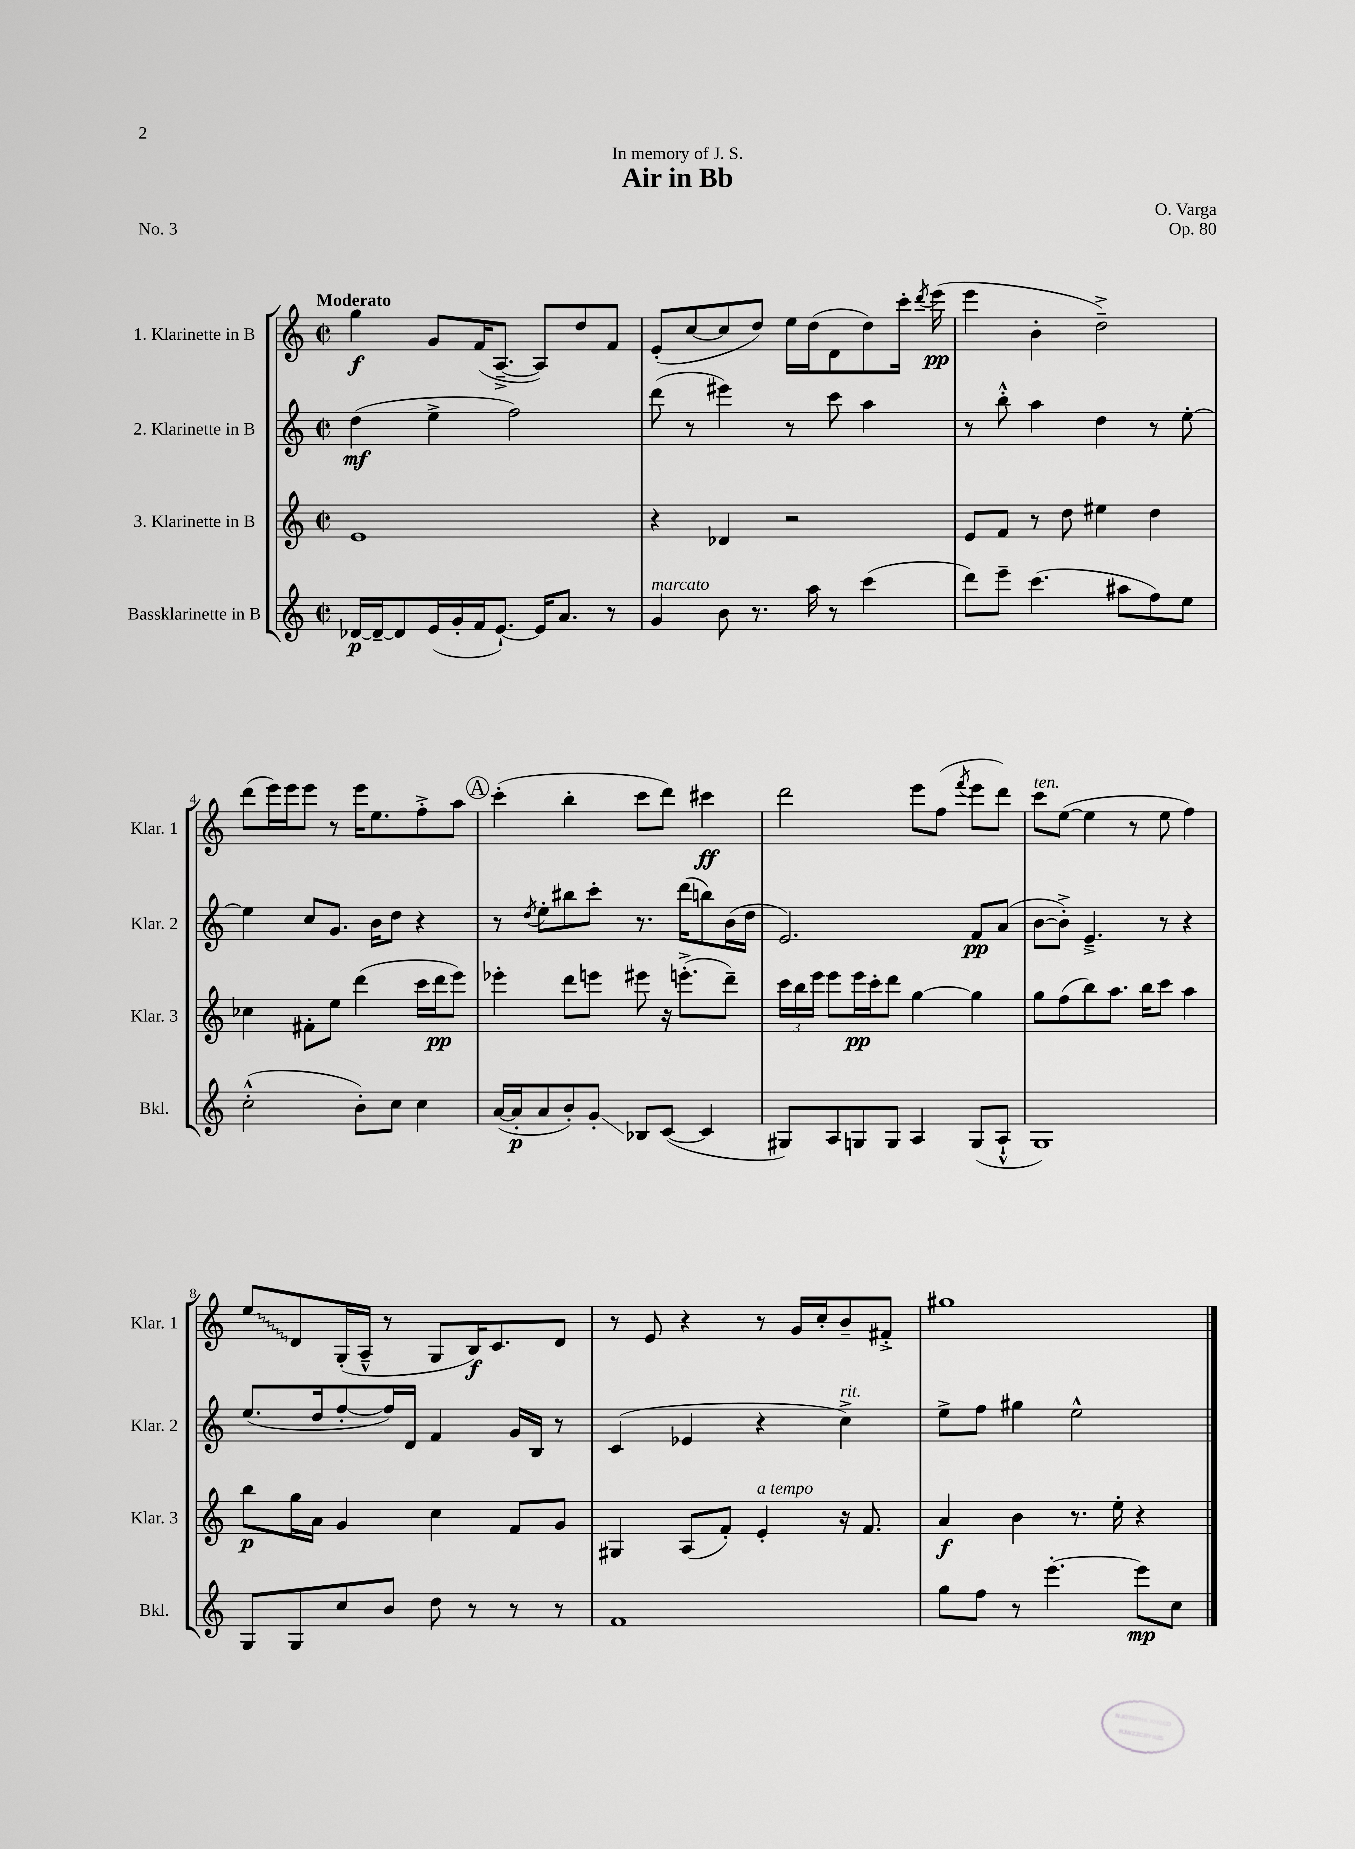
\header { title = "Air in Bb" composer = "O. Varga" dedication = "In memory of J. S." opus = "Op. 80" piece = "No. 3" }
<<
\new StaffGroup <<
\new Staff = "s0" \with { instrumentName = "1. Klarinette in B" shortInstrumentName = "Klar. 1" } {
    \clef treble \key c \major \defaultTimeSignature \time 2/2 \tempo "Moderato"
    \autoBeamOff g''4\f g'8[ f'16( a8.]~---> a8[) d''8 f'8] |
    e'8[-.( c''8~ c''8 d''8]) e''16[ d''16( d'8 d''8) c'''16]-. \acciaccatura { d'''8 } e'''16\pp( |
    e'''4 b'4-. d''2--->) |
    d'''8[( e'''16) e'''16 e'''8] r8 e'''16[ e''8. f''8-.-> a''8] |
    \mark \markup { \circle "A" } c'''4-.( b''4-. c'''8[ d'''8]) cis'''4\ff |
    d'''2 e'''8[ f''8]( \acciaccatura { f'''8 } e'''8[ d'''8]) |
    c'''8[^\markup { \italic "ten." } e''8]~( e''4 r8 e''8 f''4) |
    \once \override Glissando.style = #'zigzag e''8[\glissando d'8 g16-.( a16]---^ r8 g8[ b16\f) c'8. d'8] |
    r8 e'8 r4 r8 g'16[ c''16-. b'8-- fis'8]-.-> |
    gis''1 \bar "|." |
}
\new Staff = "s1" \with { instrumentName = "2. Klarinette in B" shortInstrumentName = "Klar. 2" } {
    \clef treble \key c \major \defaultTimeSignature \time 2/2
    \autoBeamOff d''4\mf( e''4-> f''2) |
    d'''8( r8 eis'''4) r8 c'''8 a''4 |
    r8 b''8-.-^ a''4 d''4 r8 e''8~-. |
    e''4 c''8[ g'8.] b'16[ d''8] r4 |
    \mark \markup { \circle "A" } r8 \acciaccatura { d''8 } e''8[-. bis''8 c'''8]-. r8. d'''16[( b''8) b'16( d''16] |
    e'2.) f'8[\pp a'8]( |
    b'8[~ b'8]-.->) e'4.---> r8 r4 |
    e''8.[( d''16 f''8~-. f''16) d'16] f'4 g'16[ b16] r8 |
    c'4( ees'4 r4 c''4->^\markup { \italic "rit." }) |
    e''8[-> f''8] gis''4 e''2-^ \bar "|." |
}
\new Staff = "s2" \with { instrumentName = "3. Klarinette in B" shortInstrumentName = "Klar. 3" } {
    \clef treble \key c \major \defaultTimeSignature \time 2/2
    \autoBeamOff e'1 |
    r4 des'4 r2 |
    e'8[ f'8] r8 d''8 eis''4 d''4 |
    ces''4 fis'8[-. e''8] d'''4( c'''16[ d'''16\pp e'''8]) |
    \mark \markup { \circle "A" } ees'''4-. d'''8[ e'''8] eis'''8 r16 e'''8.[-.->( d'''8]--) |
    \tuplet 3/2 { c'''16[ b''16 e'''16] } e'''8[ e'''16\pp c'''16-. d'''8] g''4~ g''4 |
    g''8[ f''8( b''8) a''8.] b''16[ c'''8] a''4 |
    b''8[\p g''16 a'16] g'4 c''4 f'8[ g'8] |
    gis4 a8[( f'8]-.) e'4-.^\markup { \italic "a tempo" } r16 f'8. |
    a'4\f b'4 r8. e''16-. r4 \bar "|." |
}
\new Staff = "s3" \with { instrumentName = "Bassklarinette in B" shortInstrumentName = "Bkl." } {
    \clef treble \key c \major \defaultTimeSignature \time 2/2
    \autoBeamOff des'16[~\p des'16~-- des'8 e'16( g'16-. f'16 e'8.]~-!) e'16[ a'8.] r8 |
    g'4^\markup { \italic "marcato" } b'8 r8. a''16 r8 c'''4( |
    d'''8[) e'''8]-- c'''4.( ais''8[ f''8) e''8] |
    c''2-.-^( b'8[-.) c''8] c''4 |
    \mark \markup { \circle "A" } a'16[~( a'16-.\p a'8 b'8-.) g'8]-.\glissando bes8[ c'8]~( c'4 |
    gis8[) a8 g8 g8] a4 g8[( a8]-!-^ |
    g1) |
    g8[ g8 c''8 b'8] d''8 r8 r8 r8 |
    f'1 |
    g''8[ f''8] r8 e'''4.~-. e'''8[\mp c''8] \bar "|." |
}
>>
>>
